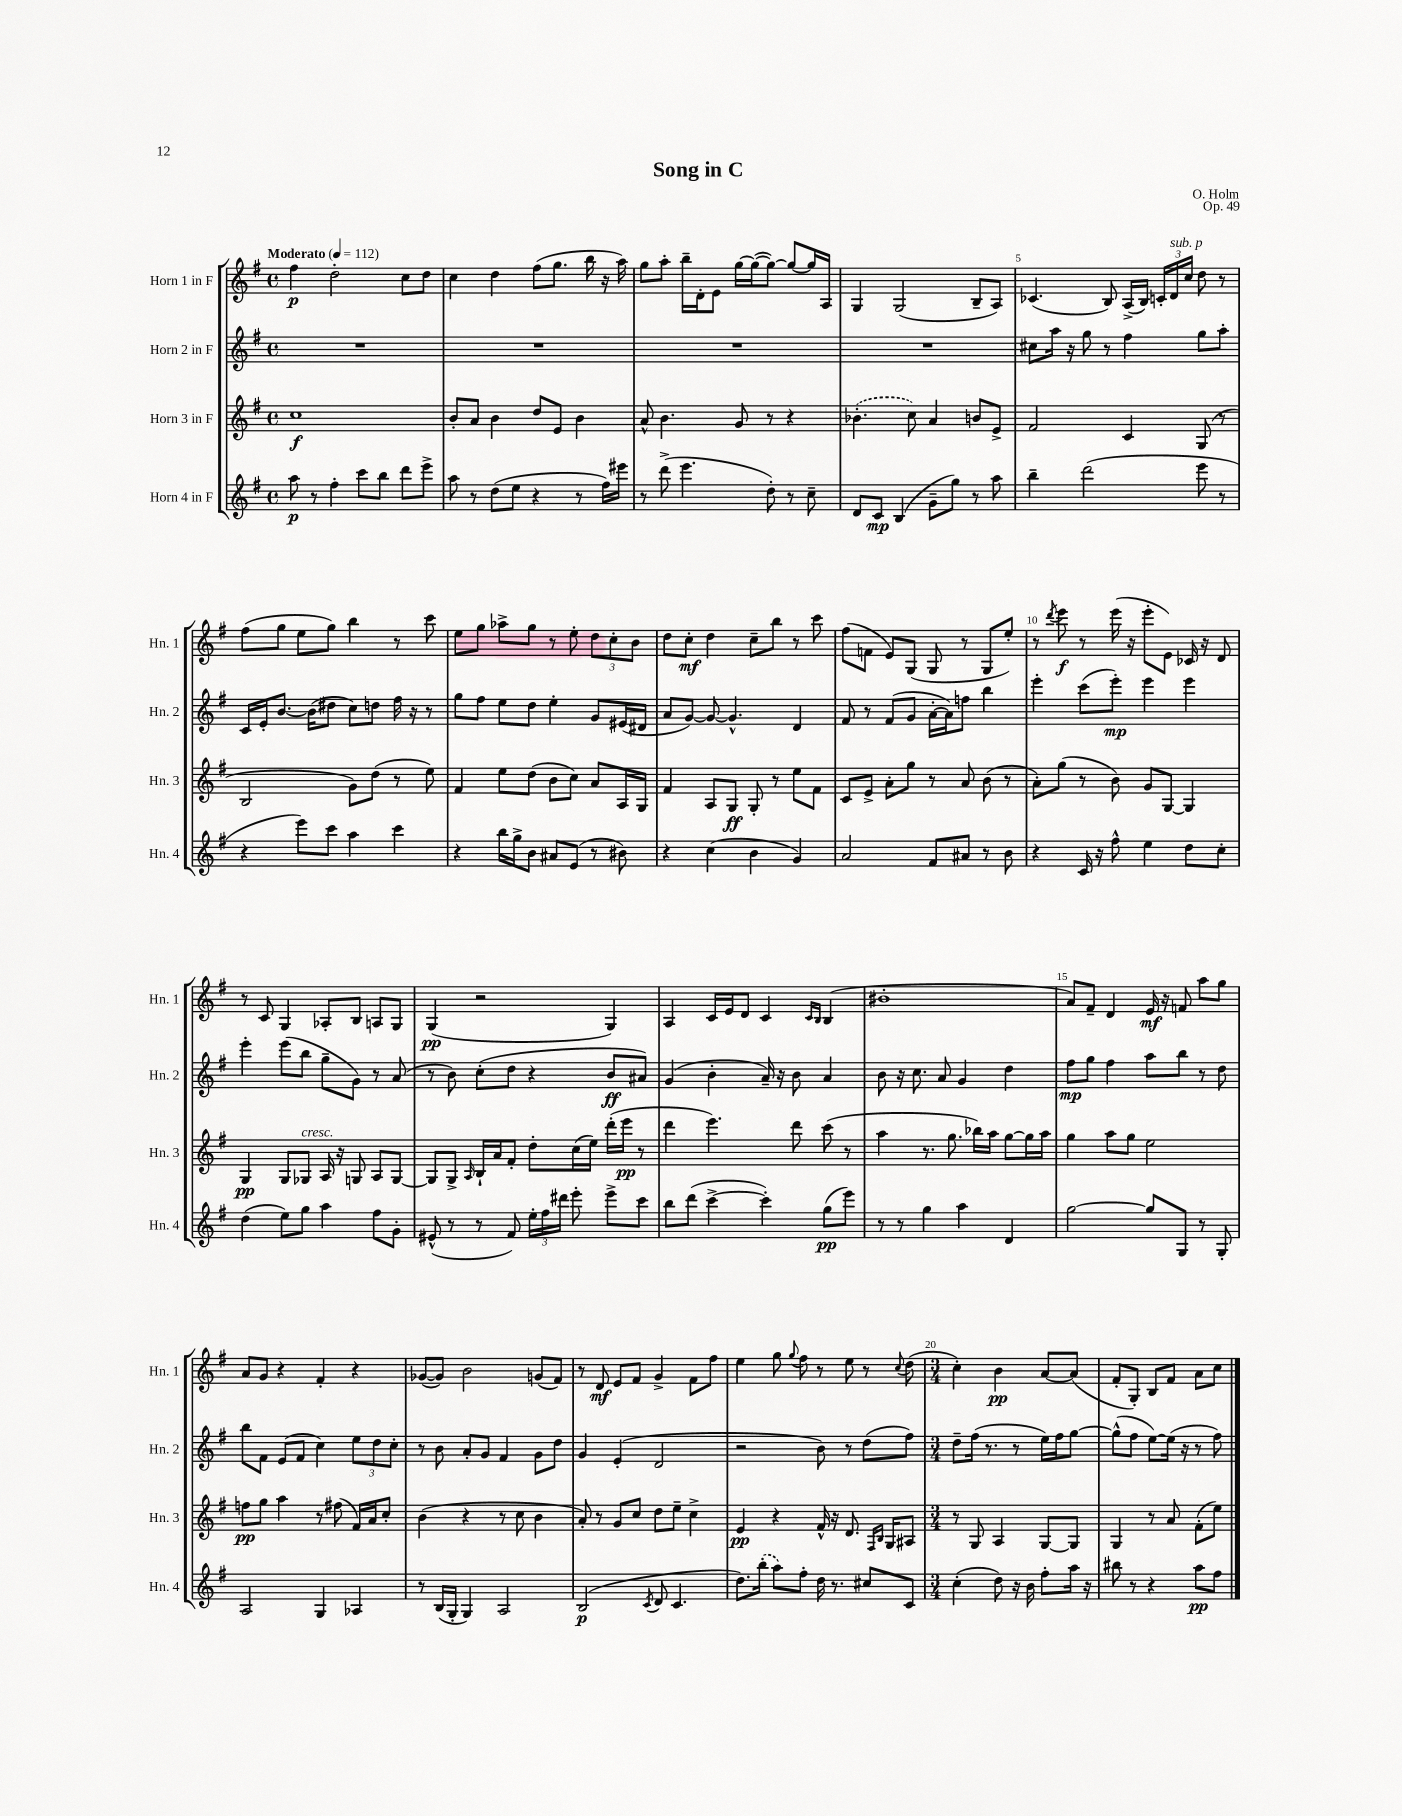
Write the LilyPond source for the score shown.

\header { title = "Song in C" composer = "O. Holm" opus = "Op. 49" }
<<
\new StaffGroup <<
\new Staff = "s0" \with { instrumentName = "Horn 1 in F" shortInstrumentName = "Hn. 1" } {
    \clef treble \key g \major \defaultTimeSignature \time 4/4 \tempo "Moderato" 4 = 112
    \autoBeamOff fis''4\p d''2-. c''8[ d''8] |
    c''4 d''4 fis''8[( g''8.] b''16 r16 a''16) |
    g''8[ a''8]-. b''16[-- d'16-. e'8] g''16[~ g''16~( g''8]~) g''8[~ g''16 a16] |
    g4 g2( b8[-- a8]) |
    ces'4.( b8) a16[->( b16]) \tuplet 3/2 { c'16[-. d'16^\markup { \italic "sub. p" } c''16] } d''8 r8 |
    fis''8[( g''8] e''8[ g''8]) b''4 r8 c'''8 |
    e''8[ g''8] aes''8[-> g''8] r8 e''8-. \tuplet 3/2 { d''8[ c''8-. b'8] } |
    d''8[ c''8]-.\mf d''4 c''8[-- b''8] r8 c'''8 |
    fis''8[( f'8] e'8[) g8]( g8 r8 g8[ e''8]-.) |
    r8 \acciaccatura { d'''8 } e'''8\f r8 e'''16( r16 e'''8[-. e'8]) ces'16 r16 d'8 |
    r8 c'8 g4 aes8[-. b8] a8[ g8] |
    g4\pp( r2 g4) |
    a4 c'16[ e'16 d'8] c'4 \grace { c'16[ b16] } b4( |
    bis'1-. |
    a'8[) fis'8]-- d'4 e'16\mf r16 f'8 a''8[ g''8] |
    a'8[ g'8] r4 fis'4-. r4 |
    ges'8[~( ges'8]) b'2 g'8[( fis'8]) |
    r8 d'8\mf e'8[ fis'8] g'4-> fis'8[ fis''8] |
    e''4 g''8 \appoggiatura { g''8 } fis''8 r8 e''8 r8 \appoggiatura { c''8 } d''8( |
    \numericTimeSignature \time 3/4 c''4-.) b'4\pp a'8[~ a'8]( |
    fis'8[-. g8]-.) b8[ fis'8] a'8[ c''8] \bar "|." |
}
\new Staff = "s1" \with { instrumentName = "Horn 2 in F" shortInstrumentName = "Hn. 2" } {
    \clef treble \key g \major \defaultTimeSignature \time 4/4
    \autoBeamOff R1 |
    R1 |
    R1 |
    R1 |
    cis''8[ a''16] r16 g''8 r8 fis''4 g''8[ a''8]-. |
    c'16[ e'16-. b'8.]~ b'16[( dis''8] c''8[) d''8] fis''16 r16 r8 |
    g''8[ fis''8] e''8[ d''8] e''4-. g'8[ eis'16( dis'16] |
    a'8[ g'8]~) g'8~ g'4.-^ d'4 |
    fis'8 r8 fis'8[( g'8] a'16[~-. a'16) f''8] b''4 |
    e'''4-. c'''8[( e'''8]-.\mp) e'''4 e'''4 |
    e'''4-. e'''8[( b''8] g''8[-- g'8]) r8 a'8( |
    r8 b'8) c''8[-.( d''8] r4 b'8[\ff ais'8]) |
    g'4( b'4-. a'16--) r16 b'8 a'4 |
    b'8 r16 c''8. a'8 g'4 d''4 |
    fis''8[\mp g''8] fis''4 a''8[ b''8] r8 d''8 |
    b''8[ fis'8] e'8[( fis'8] c''4) \tuplet 3/2 { e''8[ d''8 c''8]-. } |
    r8 b'8 a'8[-. g'8] fis'4 g'8[ d''8] |
    g'4 e'4-.( d'2 |
    r2 b'8) r8 d''8[( fis''8]) |
    \numericTimeSignature \time 3/4 d''8[-- fis''16]( r8. r8 e''16[) fis''16 g''8]~ |
    g''8[-^( fis''8] e''8[~) e''16]( r16 r8 fis''8) \bar "|." |
}
\new Staff = "s2" \with { instrumentName = "Horn 3 in F" shortInstrumentName = "Hn. 3" } {
    \clef treble \key g \major \defaultTimeSignature \time 4/4
    \autoBeamOff c''1\f |
    b'8[-. a'8] b'4 d''8[ e'8] b'4 |
    a'8-^ b'4. g'8 r8 r4 |
    \once \slurDashed bes'4.-.( c''8) a'4 b'8[ e'8]-> |
    fis'2 c'4 g8( r8 |
    b2 g'8[) d''8]( r8 e''8) |
    fis'4 e''8[ d''8]( b'8[ c''8]) a'8[ a16 g16] |
    fis'4 a8[ g8]\ff g8-. r8 e''8[ fis'8] |
    c'8[ e'8]-> a'8[-. g''8] r8 a'8 b'8( r8 |
    a'8[-.) g''8]( r8 b'8) g'8[ g8]~ g4 |
    g4\pp g8[ ges8]^\markup { \italic "cresc." } a16 r16 g8 a8[ g8]~ |
    g8[ g8]-> \grace { a16 } b16[-! a'16 fis'8]-. d''8[-. c''16( e''16]) d'''16[-.( e'''16]\pp r8 |
    d'''4 e'''4.) d'''8 c'''8( r8 |
    a''4 r8. g''8. bes''16[) a''16] g''8[~ g''16 a''16] |
    g''4 a''8[ g''8] e''2 |
    f''8[\pp g''8] a''4 r8 fis''8( fis'16[) a'16 c''8]-. |
    b'4( r4 r8 c''8 b'4 |
    a'8-.) r8 g'8[ c''8] d''8[ e''8]-- c''4-> |
    e'4\pp r4 fis'16-^ r16 d'8. \grace { fis16[ b16] } g16[ ais8] |
    \numericTimeSignature \time 3/4 r8 g8 a4 g8[~ g8] |
    g4 r8 a'8 fis'8[-.( e''8]) \bar "|." |
}
\new Staff = "s3" \with { instrumentName = "Horn 4 in F" shortInstrumentName = "Hn. 4" } {
    \clef treble \key g \major \defaultTimeSignature \time 4/4
    \autoBeamOff a''8\p r8 fis''4-. c'''8[ b''8] d'''8[ e'''8]-> |
    a''8 r8 d''8[( e''8] r4 r8 fis''16[) eis'''16] |
    r8 d'''8->( e'''4. d''8-.) r8 c''8-- |
    d'8[ c'8]\mp b4( g'8[-- g''8]) r8 a''8 |
    b''4-- d'''2( e'''8 r8 |
    r4 e'''8[) c'''8] a''4 c'''4 |
    r4 b''16[ g''16-> b'8] ais'8[ e'8]( r8 bis'8) |
    r4 c''4( b'4 g'4) |
    a'2 fis'8[ ais'8] r8 b'8 |
    r4 c'16 r16 fis''8-^ e''4 d''8[ c''8]-. |
    d''4( e''8[) g''8] a''4 fis''8[ g'8]-. |
    eis'8-^( r8 r8 fis'8) \tuplet 3/2 { e''16[-. fis''16 dis'''16] } e'''8-. e'''8[-> c'''8] |
    b''8[ d'''8]( c'''4~-> c'''4-.) g''8[\pp( e'''8]) |
    r8 r8 g''4 a''4 d'4 |
    g''2~ g''8[ g8] r8 g8-. |
    a2 g4 aes4 |
    r8 b16[( g16]-. g4) a2 |
    b2\p( \acciaccatura { c'8 } d'8 c'4. |
    d''8.[) \once \slurDashed b''16]-.( a''8[) fis''8]-. d''16 r8. cis''8[ c'8] |
    \numericTimeSignature \time 3/4 c''4-.( d''8) r16 b'16 fis''8[-. a''16] r16 |
    bis''8 r8 r4 a''8[\pp fis''8] \bar "|." |
}
>>
>>
\layout { \context { \Score \override BarNumber.break-visibility = ##(#f #t #t) barNumberVisibility = #(every-nth-bar-number-visible 5) } }
